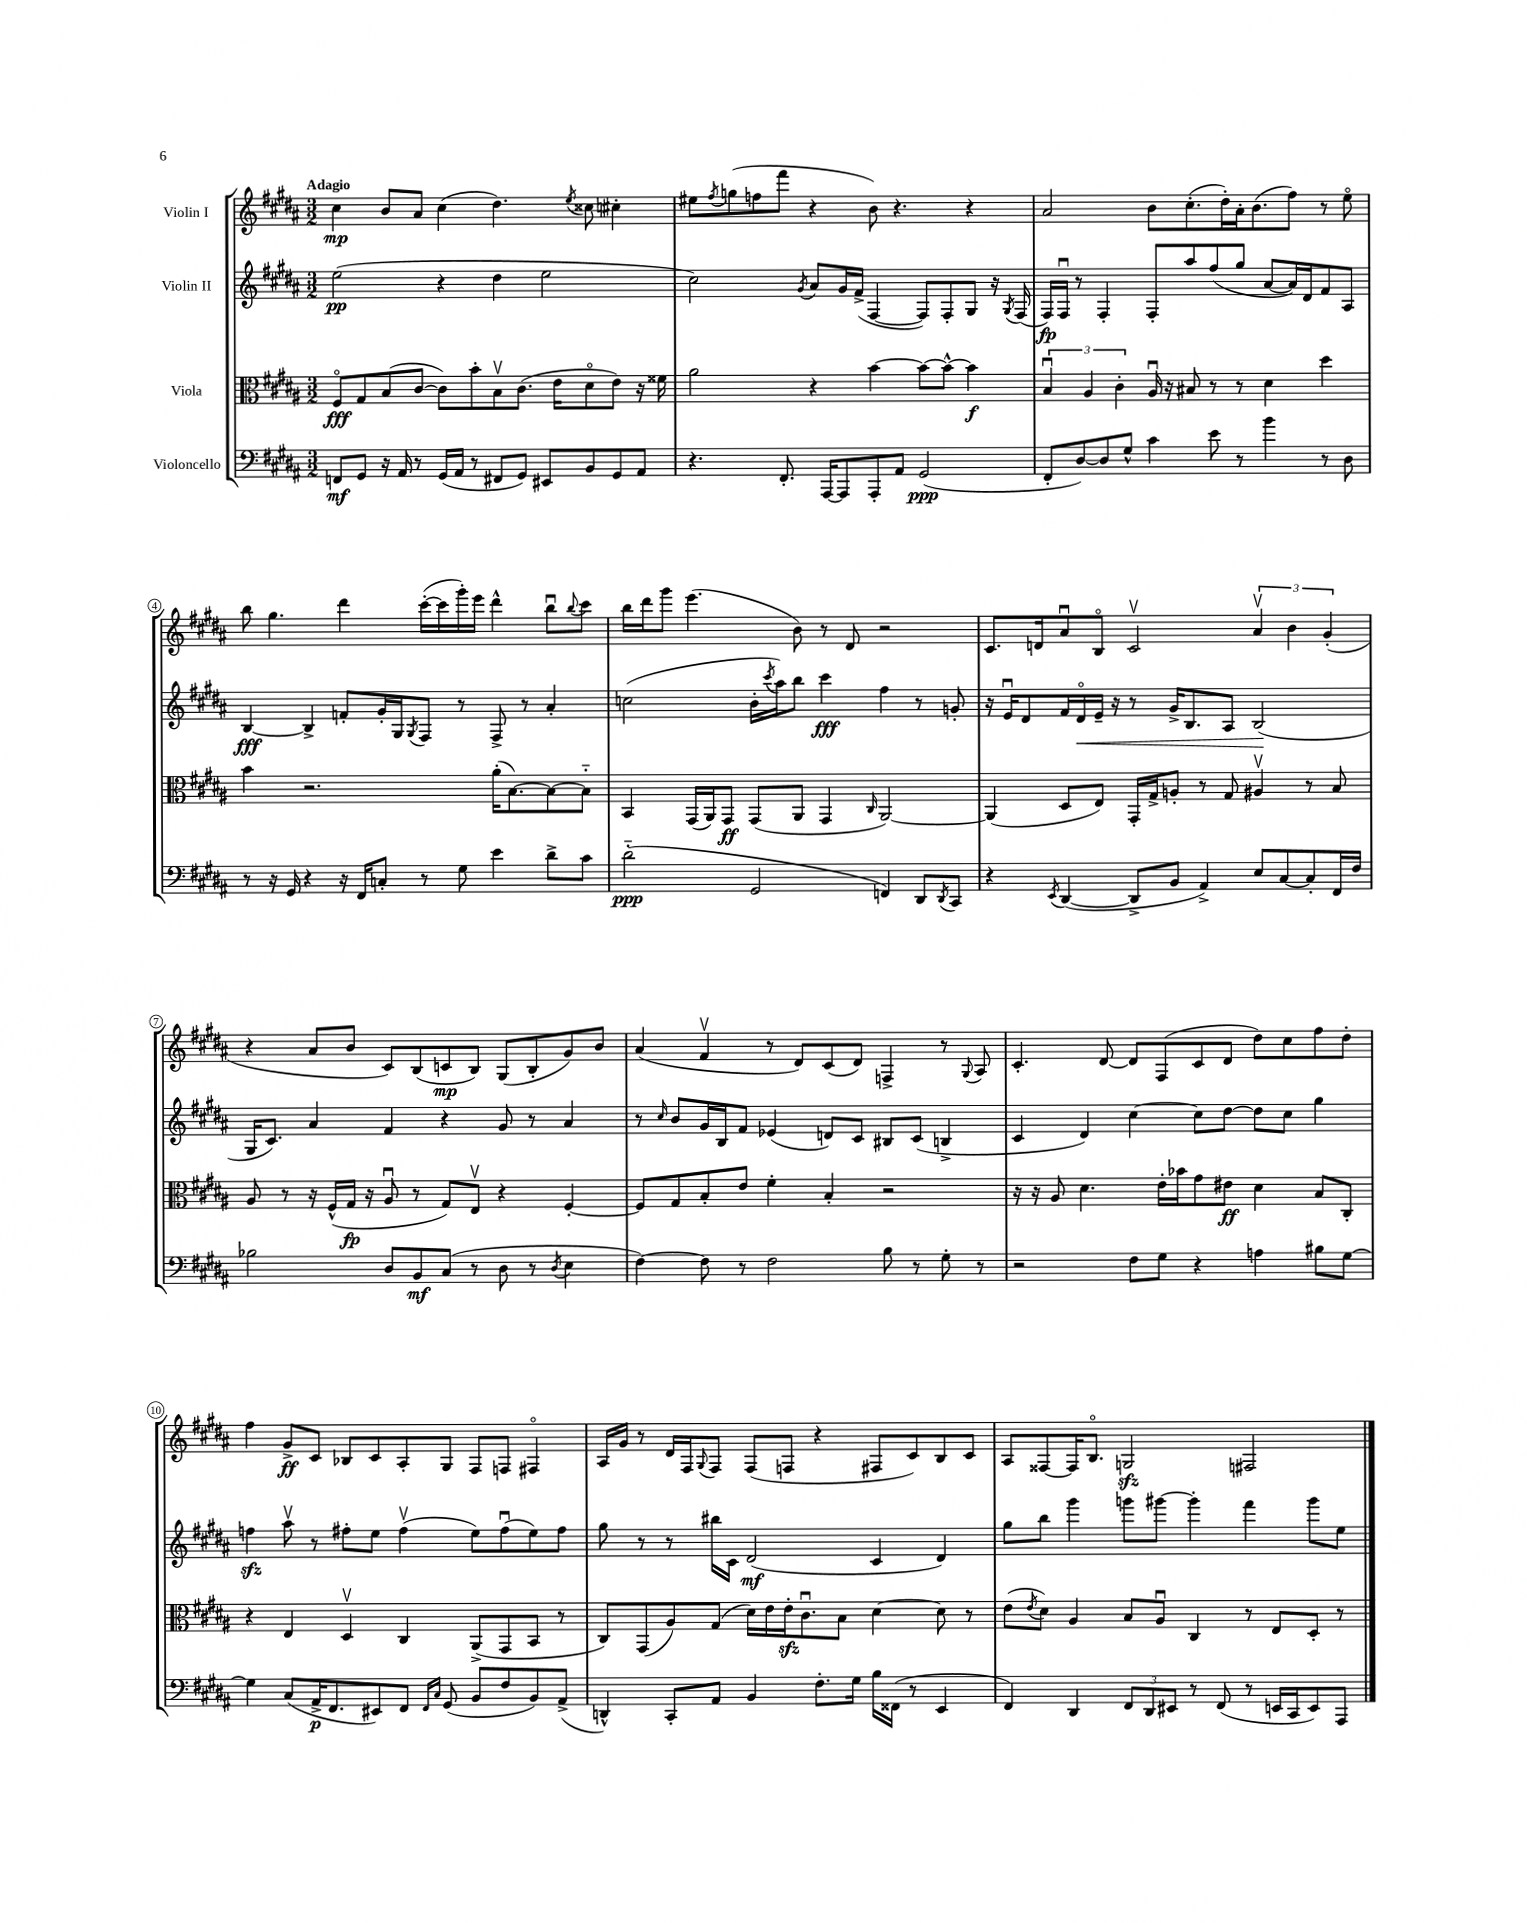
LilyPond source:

<<
\new StaffGroup <<
\new Staff = "s0" \with { instrumentName = "Violin I" } {
    \clef treble \key b \major \numericTimeSignature \time 3/2 \tempo "Adagio"
    cis''4\mp b'8 ais'8 cis''4( dis''4.) \acciaccatura { e''8 } cisis''8 cis''4-. |
    eis''8 \acciaccatura { fis''8 } g''8( f''8 fis'''8 r4 b'8) r4. r4 |
    ais'2 b'8 cis''8.-.( dis''16-.) ais'16-. b'8.( fis''8) r8 e''8\flageolet |
    b''8 gis''4. dis'''4 cis'''16~-.( cis'''16 gis'''16-.) e'''16 dis'''4-^ b''8\downbow \appoggiatura { b''8 } cis'''8 |
    b''16 dis'''16 gis'''8 e'''4.( b'8) r8 dis'8 r2 |
    cis'8. d'16 ais'8\downbow b8\flageolet cis'2\upbow \tuplet 3/2 { ais'4\upbow b'4 gis'4-.( } |
    r4 ais'8 b'8 cis'8) b8( c'8\mp b8) gis8( b8-. gis'8) b'8 |
    ais'4( fis'4\upbow r8 dis'8) cis'8( dis'8) f4-> r8 \appoggiatura { gis8 } ais8 |
    cis'4.-. dis'8~ dis'8 fis8( cis'8 dis'8 dis''8) cis''8 fis''8 dis''8-. |
    fis''4 gis'8->\ff cis'8 bes8 cis'8 ais8-. gis8 fis8 f8 fis4\flageolet |
    ais16 gis'16 r8 dis'16 fis16 \appoggiatura { gis8 } fis8 fis8( f8 r4 fis8 cis'8) b8 cis'8 |
    ais8 fisis8~ fisis16 b8.\flageolet g2\sfz fis2 \bar "|." |
}
\new Staff = "s1" \with { instrumentName = "Violin II" } {
    \clef treble \key b \major \numericTimeSignature \time 3/2
    e''2\pp( r4 dis''4 e''2 |
    cis''2) \acciaccatura { gis'8 } ais'8 gis'16 fis'16->( fis4~ fis8) fis8-. gis8 r16 \acciaccatura { gis8 } fis16( |
    fis16\fp) fis16\downbow r8 fis4-. fis8-. ais''8 fis''8( gis''8 ais'8~ ais'16) dis'16 fis'8 ais8 |
    b4~\fff b4-> f'8-. gis'16-. gis16 \acciaccatura { gis8 } fis8 r8 fis8-> r8 ais'4-. |
    c''2( b'16-. \acciaccatura { cis'''8 } ais''16) b''8 cis'''4\fff fis''4 r8 g'8-. |
    r16 e'16\downbow dis'8 fis'16 dis'16\flageolet\< e'16-- r16 r8 gis'16-> b8. ais8 b2\!( |
    gis16 cis'8.) ais'4 fis'4 r4 gis'8 r8 ais'4 |
    r8 \grace { cis''16 } b'8 gis'16 b16 fis'8 ees'4( d'8) cis'8 bis8 cis'8( b4-> |
    cis'4 dis'4) cis''4~ cis''8 dis''8~ dis''8 cis''8 gis''4 |
    f''4\sfz ais''8\upbow r8 fis''8-. e''8 fis''4\upbow( e''8) fis''8\downbow( e''8) fis''8 |
    gis''8 r8 r8 bis''16 cis'16 dis'2\mf( cis'4 dis'4) |
    gis''8 b''8 gis'''4 g'''8 gis'''8~ gis'''4-. fis'''4 gis'''8 e''8 \bar "|." |
}
\new Staff = "s2" \with { instrumentName = "Viola" } {
    \clef alto \key b \major \numericTimeSignature \time 3/2
    fis8\flageolet\fff gis8 b8( cis'8~ cis'8) b'8-. b8\upbow cis'8.( e'16 dis'8\flageolet e'8) r16 fisis'16 |
    ais'2 r4 b'4~ b'8~ b'8~-^ b'4\f |
    \tuplet 3/2 { b4\downbow ais4 cis'4-. } ais16\downbow r16 bis8 r8 r8 dis'4 dis''4 |
    b'4 r2. ais'16-.( b8.~) b8~ b8-_ |
    b,4 gis,16( ais,16) gis,8\ff gis,8( ais,8 gis,4 \grace { cis16 } ais,2~) |
    ais,4( dis8 e8) gis,16-. gis16-> a8-. r8 gis8 ais4\upbow r8 b8 |
    ais8 r8 r16 fis16-^( gis16\fp r16 ais8\downbow r8 gis8) e8\upbow r4 fis4~-. |
    fis8 gis8 b8-. e'8 fis'4-. b4-. r2 |
    r16 r16 ais8 dis'4. e'16-. bes'16 gis'8 eis'8\ff dis'4 b8 cis8-. |
    r4 e4 dis4\upbow cis4 ais,8->( gis,8 b,8 r8 |
    cis8) gis,8( ais8) gis8( dis'16) e'16 e'16-.\sfz cis'8.\downbow b8 dis'4~ dis'8 r8 |
    e'8( \acciaccatura { e'8 } dis'8) ais4 b8 ais8\downbow cis4 r8 e8 dis8-. r8 \bar "|." |
}
\new Staff = "s3" \with { instrumentName = "Violoncello" } {
    \clef bass \key b \major \numericTimeSignature \time 3/2
    f,8\mf gis,8 r16 ais,16 r8 gis,16( ais,16 r8 fis,8 gis,8) eis,8 b,8 gis,8 ais,8 |
    r4. fis,8.-. ais,,16~ ais,,8 ais,,8-. ais,8 gis,2\ppp( |
    fis,8-. dis8~) dis8 gis8-^ cis'4 e'8 r8 b'4 r8 dis8 |
    r8 r16 gis,16 r4 r16 fis,16 c8-. r8 gis8 e'4 dis'8-> cis'8 |
    dis'2-_\ppp( gis,2 f,4) dis,8 \acciaccatura { dis,8 } cis,8 |
    r4 \acciaccatura { e,8 } dis,4~( dis,8-> b,8 ais,4->) e8 cis8~ cis8-. fis,16 fis16 |
    bes2 dis8 b,8\mf cis8( r8 dis8 r8 \acciaccatura { dis8 } e4 |
    fis4~) fis8 r8 fis2 b8 r8 gis8-. r8 |
    r2 fis8 gis8 r4 a4 bis8 gis8~ |
    gis4 cis8( ais,16->\p fis,8. eis,8) fis,8 \grace { fis,16 cis16 } gis,8( b,8 fis8 b,8) ais,8->( |
    d,4-^) cis,8-. ais,8 b,4 fis8.-. gis16 b16 fisis,16( r8 e,4 |
    fis,4) dis,4 \tuplet 3/2 { fis,8 dis,8 eis,8 } r8 fis,8( r8 e,16 cis,16 e,8) ais,,8 \bar "|." |
}
>>
>>
\layout { \context { \Score \override BarNumber.stencil = #(make-stencil-circler 0.1 0.3 ly:text-interface::print) } }
